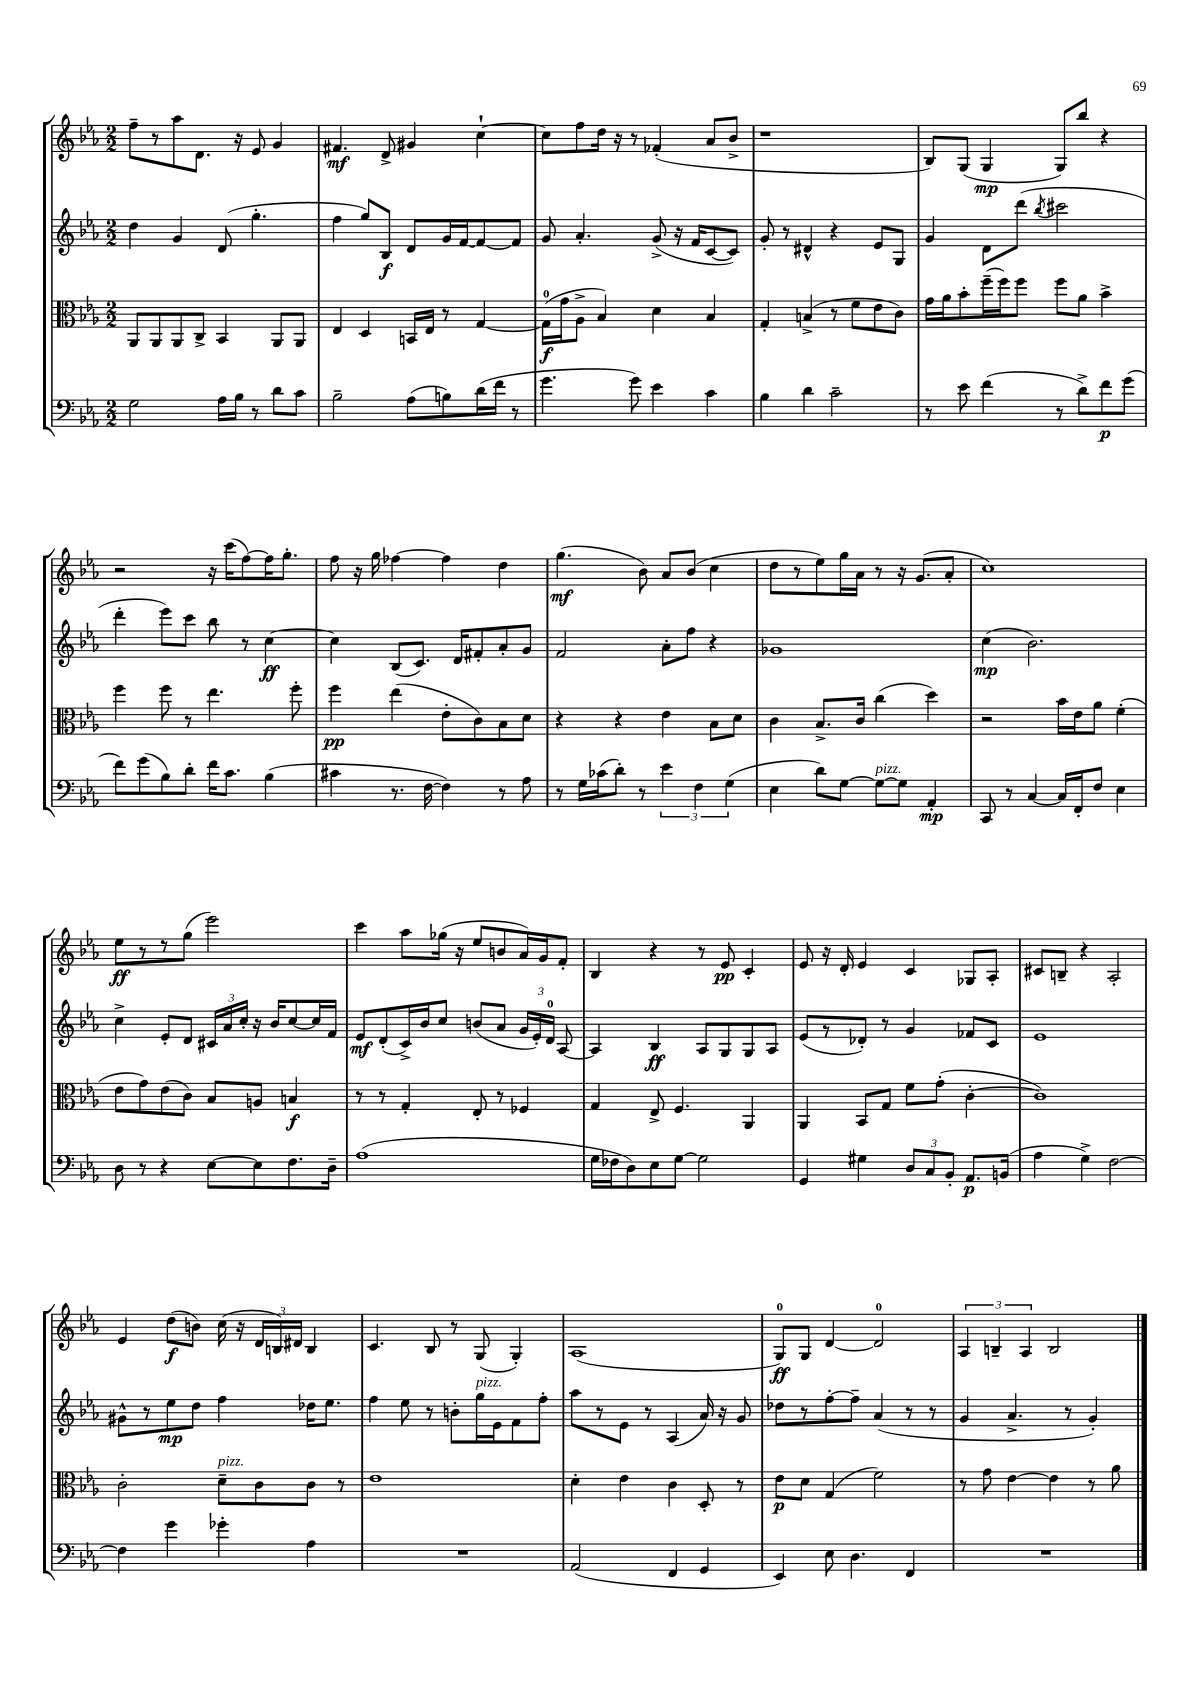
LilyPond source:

<<
\new StaffGroup <<
\new Staff = "s0" {
    \clef treble \key ees \major \numericTimeSignature \time 2/2
    \autoBeamOff f''8[-- r8 aes''8 d'8.] r16 ees'8 g'4 |
    fis'4.\mf d'8-> gis'4 c''4~-! |
    c''8[ f''8 d''16] r16 r8 fes'4-.( aes'8[ bes'8]-> |
    r1 |
    bes8[) g8]( g4\mp g8[) bes''8] r4 |
    r2 r16 c'''16[( f''8~) f''16 g''8.]-. |
    f''8 r16 g''16 fes''4~ fes''4 d''4 |
    g''4.\mf( bes'8) aes'8[ bes'8]( c''4 |
    d''8[ r8 ees''8) g''16 aes'16] r8 r16 g'8.[( aes'8]-. |
    c''1) |
    ees''8[\ff r8 r8 g''8]( ees'''2) |
    c'''4 aes''8[ ges''16]( r16 ees''8[ b'8 aes'16) g'16 f'8]-. |
    bes4 r4 r8 ees'8\pp c'4-. |
    ees'8 r16 d'16-. ees'4 c'4 ges8[ aes8]-. |
    cis'8[ b8]-- r4 aes2-. |
    ees'4 d''8[\f( b'8]) c''16( r16 \tuplet 3/2 { d'16[ b16) dis'16] } b4 |
    c'4. bes8 r8 g8( g4-.) |
    aes1( |
    g8[-0\ff) g8] d'4~ d'2-0 |
    \tuplet 3/2 { aes4 b4-- aes4 } b2 \bar "|." |
}
\new Staff = "s1" {
    \clef treble \key ees \major \numericTimeSignature \time 2/2
    \autoBeamOff d''4 g'4 d'8( g''4.-. |
    f''4 g''8[) bes8]\f d'8[ g'16 f'16~ f'8~ f'8] |
    g'8 aes'4.-. g'8->( r16 f'16[ c'8~ c'8]) |
    g'8-. r8 dis'4-^ r4 ees'8[ g8] |
    g'4 d'8[ d'''8]( \acciaccatura { bes''8 } cis'''2 |
    d'''4-. ees'''8[) c'''8] bes''8 r8 c''4~\ff |
    c''4 bes8[( c'8.]) d'16[ fis'8-. aes'8-. g'8] |
    f'2 aes'8[-. f''8] r4 |
    ges'1 |
    c''4\mp( bes'2.) |
    c''4-> ees'8[-. d'8] \tuplet 3/2 { cis'16[ aes'16 c''16]-. } r16 bes'16[ c''8~ c''16 f'16] |
    ees'8[\mf d'8-.( c'16->) bes'16 c''8] b'8[( aes'8] \tuplet 3/2 { g'16[ ees'16-.) d'16]-0 } aes8~ |
    aes4 bes4\ff aes8[ g8 g8 aes8] |
    ees'8[( r8 des'8]-.) r8 g'4 fes'8[ c'8] |
    ees'1 |
    gis'8[-^ r8 ees''8\mp d''8] f''4 des''16[ ees''8.] |
    f''4 ees''8 r8 b'8[-. g''16^\markup { \italic "pizz." } ees'16 f'8 f''8]-. |
    aes''8[ r8 ees'8] r8 aes4( aes'16) r16 g'8 |
    des''8[ r8 f''8~-. f''8]-- aes'4( r8 r8 |
    g'4 aes'4.-> r8 g'4-.) \bar "|." |
}
\new Staff = "s2" {
    \clef alto \key ees \major \numericTimeSignature \time 2/2
    \autoBeamOff aes,8[ aes,8 aes,8 c8]-> bes,4 aes,8[ aes,8] |
    ees4 d4 b,16[ ees16] r8 g4~ |
    g16[-0\f( g'16 aes8]-> bes4) d'4 bes4 |
    g4-. b4->( r8 f'8[ ees'8 c'8]) |
    g'16[ aes'16 bes'8-. f''16--( f''16) f''8] f''8[ aes'8] bes'4-> |
    f''4 f''8 r8 ees''4. f''8-. |
    f''4\pp ees''4( ees'8[-. c'8) bes8 d'8] |
    r4 r4 ees'4 bes8[ d'8] |
    c'4 bes8.[-> c'16] c''4( d''4) |
    r2 bes'16[ ees'16 aes'8] f'4-.( |
    ees'8[ g'8) ees'8( c'8]) bes8[ a8] b4\f |
    r8 r8 g4-. ees8-. r8 fes4 |
    g4 ees8-> f4. aes,4 |
    aes,4 bes,8[ g8] f'8[ g'8]-.( c'4~-. |
    c'1) |
    c'2-. d'8[--^\markup { \italic "pizz." } c'8 c'8] r8 |
    ees'1 |
    d'4-. ees'4 c'4 d8-. r8 |
    ees'8[\p d'8] g4( f'2) |
    r8 g'8 ees'4~ ees'4 r8 aes'8 \bar "|." |
}
\new Staff = "s3" {
    \clef bass \key ees \major \numericTimeSignature \time 2/2
    \autoBeamOff g2 aes16[ bes16] r8 d'8[ c'8] |
    bes2-- aes8[( b8) d'16( f'16] r8 |
    g'4. g'8) ees'4 c'4 |
    bes4 d'4 c'2-- |
    r8 ees'8 f'4( r8 d'8[->) f'8\p g'8]( |
    f'8[) g'8( bes8) d'8]-. f'16[ c'8.] bes4( |
    cis'4 r8. f16~ f4) r8 aes8 |
    r8 g16[ ces'16( d'8]-.) r8 \tuplet 3/2 { ees'4 f4 g4( } |
    ees4 d'8[) g8]~ g8[~^\markup { \italic "pizz." } g8] aes,4-.\mp |
    c,8 r8 c4~ c16[ f,16-. f8] ees4 |
    d8 r8 r4 ees8[~ ees8 f8. d16]-- |
    aes1( |
    g16[ fes16 d8) ees8 g8]~ g2 |
    g,4 gis4 \tuplet 3/2 { d8[ c8 bes,8]-. } aes,8.[\p b,16]( |
    aes4 g4->) f2~ |
    f4 g'4 ges'4-. aes4 |
    R1 |
    aes,2( f,4 g,4 |
    ees,4) ees8 d4. f,4 |
    R1 \bar "|." |
}
>>
>>
\layout { \context { \Score \remove "Bar_number_engraver" } }
